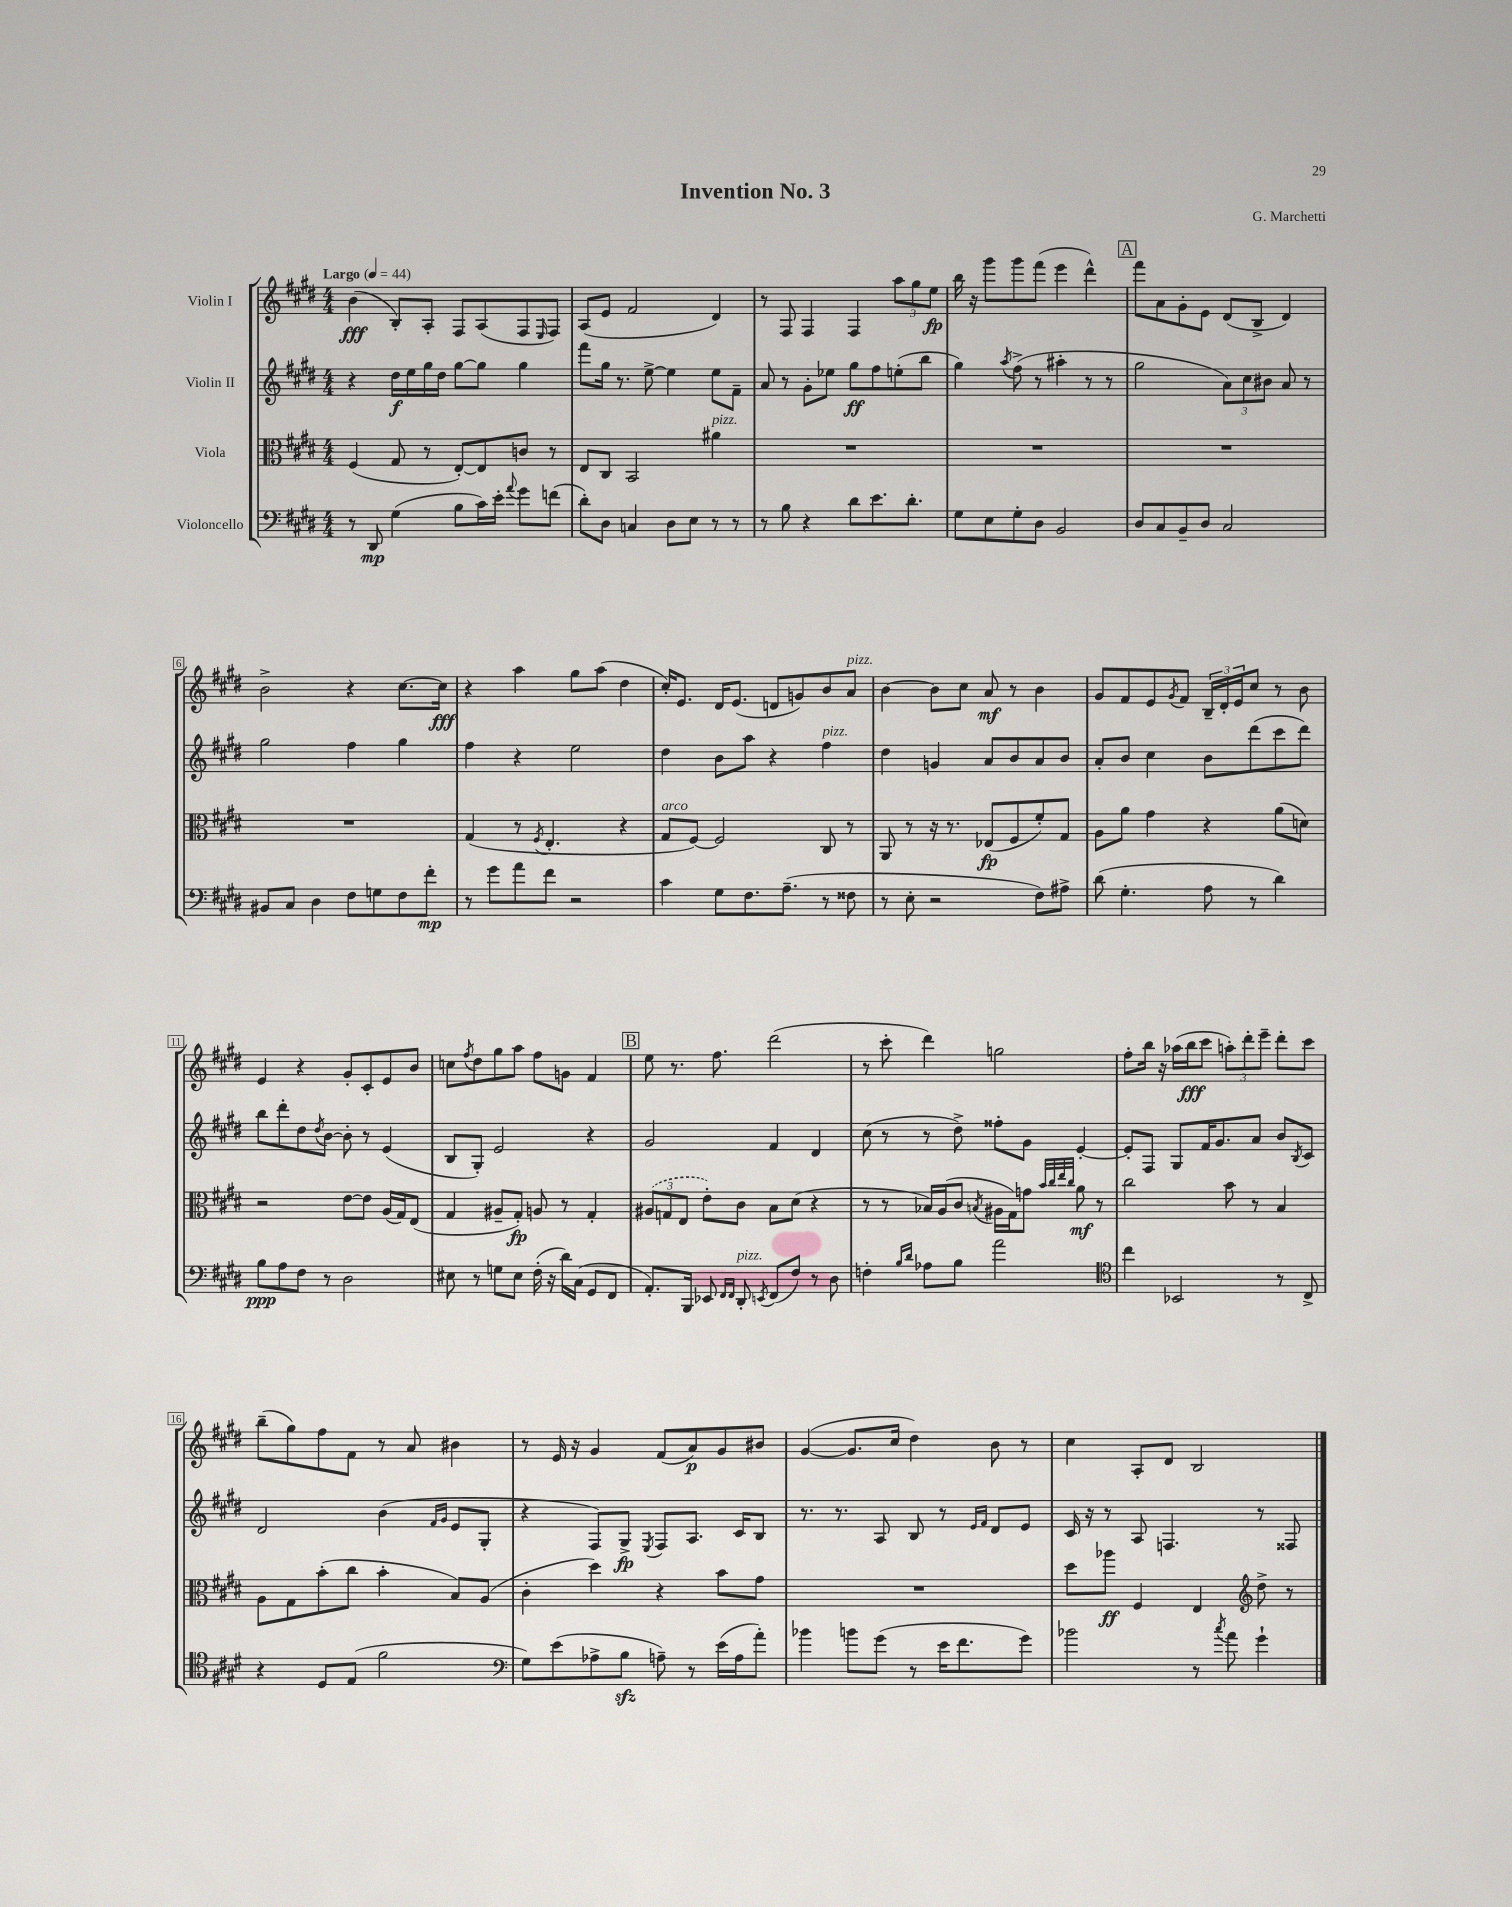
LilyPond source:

\header { title = "Invention No. 3" composer = "G. Marchetti" }
<<
\new StaffGroup <<
\new Staff = "s0" \with { instrumentName = "Violin I" } {
    \clef treble \key e \major \numericTimeSignature \time 4/4 \tempo "Largo" 4 = 44
    b'4\fff( b8-.) a8-. fis8 a8( fis8 \grace { e16 } fis8) |
    a8( e'8 fis'2 dis'4) |
    r8 fis8 fis4 fis4 \tuplet 3/2 { a''8 gis''8 e''8\fp } |
    b''16 r16 gis'''8 gis'''8 fis'''8( e'''4 dis'''4-^) |
    \mark \markup { \box "A" } fis'''8 a'8 gis'8-. e'8 dis'8( b8-> dis'4) |
    b'2-> r4 cis''8.~ cis''16\fff |
    r4 a''4 gis''8 a''8( dis''4 |
    cis''16-.) e'8. dis'16 e'8.( d'8 g'8) b'8 a'8^\markup { \italic "pizz." } |
    b'4~ b'8 cis''8 a'8\mf r8 b'4 |
    gis'8 fis'8 e'8 \acciaccatura { gis'8 } fis'8 \tuplet 3/2 { b16-- dis'16-. e'16 } cis''8 r8 b'8 |
    e'4 r4 gis'8-. cis'8-. e'8 b'8 |
    c''8 \acciaccatura { fis''8 } dis''8 gis''8 a''8 fis''8 g'8 fis'4 |
    \mark \markup { \box "B" } e''8 r8. fis''8. dis'''2( |
    r8 cis'''8-. dis'''4) g''2 |
    fis''8-. b''16 r16 aes''16( b''16\fff cis'''8 \tuplet 3/2 { a''8-.) dis'''8-. e'''8-- } dis'''8-. cis'''8 |
    b''8--( gis''8) fis''8 fis'8 r8 a'8 bis'4 |
    r8 e'16 r16 gis'4 fis'8( a'8\p) gis'8 bis'8 |
    gis'4~( gis'8. cis''16 dis''4) b'8 r8 |
    cis''4 a8-. dis'8 b2 \bar "|." |
}
\new Staff = "s1" \with { instrumentName = "Violin II" } {
    \clef treble \key e \major \numericTimeSignature \time 4/4
    r4 dis''16\f e''16 gis''16 dis''16 gis''8~ gis''8 gis''4 |
    fis'''8 gis''16 r8. e''8~-> e''4 e''8 fis'8-- |
    a'8 r8 gis'8-. ees''8 gis''8\ff fis''8 e''8-.( b''8 |
    gis''4) \acciaccatura { a''8 } fis''8->( r8 ais''4-. r8 r8 |
    \mark \markup { \box "A" } gis''2 \tuplet 3/2 { a'8) cis''8 bis'8 } a'8 r8 |
    gis''2 fis''4 gis''4 |
    fis''4 r4 e''2 |
    dis''4 b'8 a''8 r4 fis''4^\markup { \italic "pizz." } |
    dis''4 g'4 a'8 b'8 a'8 b'8 |
    a'8-. b'8 cis''4 b'8 dis'''8( cis'''8 dis'''8) |
    b''8 dis'''8-. dis''8 \acciaccatura { dis''8 } b'8~ b'8-. r8 e'4( |
    b8 gis8-.) e'2 r4 |
    \mark \markup { \box "B" } gis'2 fis'4 dis'4 |
    cis''8( r8 r8 dis''8->) fisis''8-. gis'8 e'4~-. |
    e'8-. fis8 gis8 fis'16 gis'8. a'8 b'8 \acciaccatura { b8 } cis'8 |
    dis'2 b'4( \grace { fis'16 gis'16 } e'8 gis8-. |
    r4 fis8) gis8->\fp \acciaccatura { e8 } fis8 a8. cis'16 b8 |
    r8. r8. a8 b8 r8 \grace { e'16 fis'16 } dis'8 e'8 |
    cis'16 r16 r8 a8 f4. r8 fisis8 \bar "|." |
}
\new Staff = "s2" \with { instrumentName = "Viola" } {
    \clef alto \key e \major \numericTimeSignature \time 4/4
    fis4( gis8 r8 e8~-.) e8 c'8 r8 |
    e8 cis8 b,2 ais'4^\markup { \italic "pizz." } |
    R1 |
    R1 |
    \mark \markup { \box "A" } R1 |
    R1 |
    gis4( r8 \acciaccatura { fis8 } e4.-. r4 |
    gis8^\markup { \italic "arco" } fis8~) fis2 cis8 r8 |
    a,8 r8 r16 r8. ees8\fp( fis8 fis'8-.) gis8 |
    a8 a'8 gis'4 r4 a'8( d'8) |
    r2 e'8~ e'8 a16( gis16) e8( |
    gis4 ais8-- gis8-.\fp) a8 r8 gis4-. |
    \mark \markup { \box "B" } \tuplet 3/2 { \once \slurDashed ais8( g8 e8 } e'8-.) cis'8 b8 dis'8( r4 |
    r8 r8 bes16) a16( cis'8 \acciaccatura { b8 } ais16 gis16) g'8 \grace { b'32 cis''32 e''32 cis''32 } a'8\mf r8 |
    cis''2 b'8 r8 b4 |
    a8 gis8 b'8-.( cis''8 b'4-. b8) a8( |
    cis'4-. dis''4) r4 b'8 gis'8 |
    R1 |
    dis''8 aes''8\ff fis4 e4 \clef treble dis''8-> r8 \bar "|." |
}
\new Staff = "s3" \with { instrumentName = "Violoncello" } {
    \clef bass \key e \major \numericTimeSignature \time 4/4
    r8 dis,8\mp gis4( b8 cis'16) e'16-. \appoggiatura { a'8 } gis'8 f'8( |
    dis'8-.) dis8 c4 dis8 e8 r8 r8 |
    r8 b8 r4 dis'8 e'8. dis'8.-. |
    gis8 e8 gis8-. dis8 b,2 |
    \mark \markup { \box "A" } dis8 cis8 b,8-- dis8 cis2 |
    bis,8 cis8 dis4 fis8 g8 fis8 fis'8-.\mp |
    r8 gis'8 a'8 fis'8 r2 |
    cis'4 gis8 fis8. a8.--( r8 fisis8 |
    r8 e8-. r2 fis8) ais8-> |
    dis'8( gis4.-. a8 r8 dis'4) |
    b8\ppp a8 fis8 r8 dis2 |
    eis8 r8 g8 eis8 fis16-.( r16 dis'16) cis16( gis,8 fis,8 |
    \mark \markup { \box "B" } a,8.-.) b,,16 ees,8 \grace { fis,16 fis,16 } dis,8-.^\markup { \italic "pizz." } \acciaccatura { e,8 } fis,8( fis8) r8 dis8 |
    f4-. \grace { b16 dis'16 } aes8 b8 a'2 |
    \clef tenor cis''4 bes,2 r8 cis8-> |
    r4 dis8 e8( fis'2 |
    \clef bass gis8) e'8( aes8-> b8\sfz a8--) r8 e'16( a16 a'8-.) |
    bes'4 b'8 gis'8( r8 e'16 fis'8. gis'8) |
    bes'2 r8 \acciaccatura { cis''8 } a'8 gis'4-! \bar "|." |
}
>>
>>
\layout { \context { \Score \override BarNumber.stencil = #(make-stencil-boxer 0.1 0.3 ly:text-interface::print) } }
